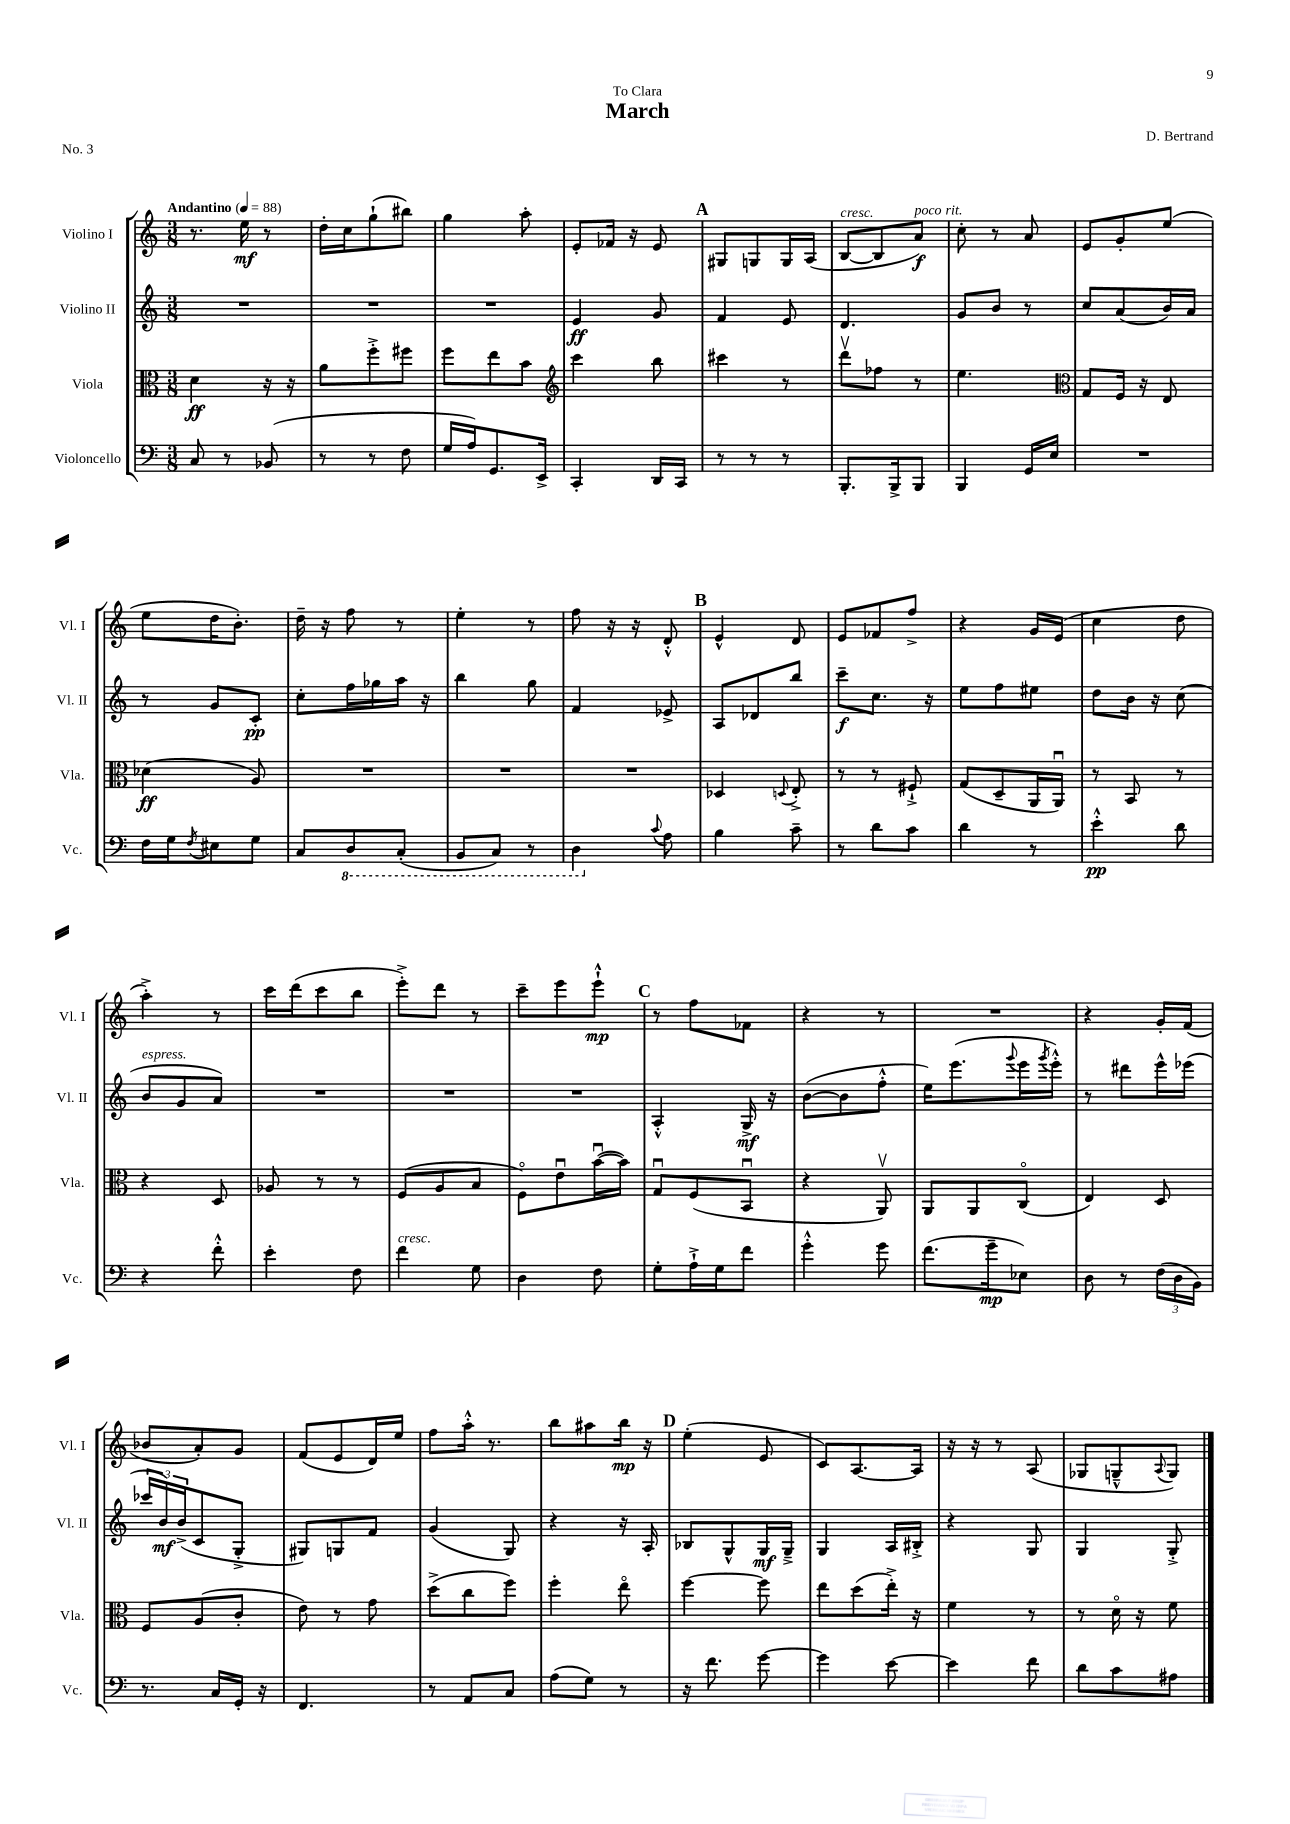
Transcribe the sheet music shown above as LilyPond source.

\header { title = "March" composer = "D. Bertrand" dedication = "To Clara" piece = "No. 3" }
<<
\new StaffGroup <<
\new Staff = "s0" \with { instrumentName = "Violino I" shortInstrumentName = "Vl. I" } {
    \clef treble \key c \major \numericTimeSignature \time 3/8 \tempo "Andantino" 4 = 88
    r8. e''16\mf r8 |
    d''16-. c''16 g''8-!( bis''8) |
    g''4 a''8-. |
    e'8-. fes'16 r16 e'8 |
    \mark \markup { \bold "A" } gis8 g8 g16 a16( |
    b8~^\markup { \italic "cresc." } b8 a'8\f^\markup { \italic "poco rit." }) |
    c''8-. r8 a'8 |
    e'8 g'8-. e''8( |
    e''8 d''16 b'8.-.) |
    d''16-- r16 f''8 r8 |
    e''4-. r8 |
    f''8 r16 r16 d'8-.-^ |
    \mark \markup { \bold "B" } e'4-^ d'8 |
    e'8 fes'8 f''8-> |
    r4 g'16 e'16( |
    c''4 d''8 |
    a''4-.->) r8 |
    c'''16 d'''16( c'''8 b''8 |
    e'''8-.->) d'''8 r8 |
    c'''8-- e'''8 e'''8-!-^\mp |
    \mark \markup { \bold "C" } r8 f''8 fes'8 |
    r4 r8 |
    R4. |
    r4 g'16-. f'16( |
    bes'8 a'8-.) g'8 |
    f'8( e'8 d'16) e''16 |
    f''8 a''16-.-^ r8. |
    b''8 ais''8 b''16\mp r16 |
    \mark \markup { \bold "D" } e''4-.( e'8 |
    c'8) a8.~ a16 |
    r16 r16 r8 a8( |
    ges8 g8---^ \appoggiatura { a8 } g8) \bar "|." |
}
\new Staff = "s1" \with { instrumentName = "Violino II" shortInstrumentName = "Vl. II" } {
    \clef treble \key c \major \numericTimeSignature \time 3/8
    R4. |
    R4. |
    R4. |
    e'4\ff g'8 |
    \mark \markup { \bold "A" } f'4 e'8 |
    d'4. |
    g'8 b'8 r8 |
    c''8 a'8( b'16) a'16 |
    r8 g'8 c'8-.\pp |
    c''8-. f''16 ges''16 a''16 r16 |
    b''4 g''8 |
    f'4 ees'8-> |
    \mark \markup { \bold "B" } a8 des'8 b''8 |
    c'''8--\f c''8. r16 |
    e''8 f''8 eis''8 |
    d''8 b'16 r16 c''8( |
    b'8^\markup { \italic "espress." } g'8 a'8) |
    R4. |
    R4. |
    R4. |
    \mark \markup { \bold "C" } a4-.-^ g16->\mf r16 |
    b'8~( b'8 f''8-.-^ |
    e''16) e'''8.( \appoggiatura { g'''8 } e'''16 \acciaccatura { g'''8 } e'''16-.-^) |
    r8 dis'''8 e'''16-^ ees'''16( |
    \tuplet 3/2 { ces'''16 b'16\mf) b'16->( } c'8 g8-.-> |
    gis8) g8 f'8 |
    g'4( g8) |
    r4 r16 a16-. |
    \mark \markup { \bold "D" } bes8 g8-^ g16\mf g16---> |
    g4 a16 bis16-.-> |
    r4 g8 |
    g4 g8-.-> \bar "|." |
}
\new Staff = "s2" \with { instrumentName = "Viola" shortInstrumentName = "Vla." } {
    \clef alto \key c \major \numericTimeSignature \time 3/8
    d'4\ff r16 r16 |
    a'8 f''8-.-> fis''8 |
    f''8 e''8 b'8 |
    \clef treble c'''4 b''8 |
    \mark \markup { \bold "A" } cis'''4 r8 |
    d'''8\upbow fes''8 r8 |
    e''4. |
    \clef alto g8 f16 r16 e8 |
    des'4\ff( a8) |
    R4. |
    R4. |
    R4. |
    \mark \markup { \bold "B" } des4 \appoggiatura { d8 } e8-.-> |
    r8 r8 fis8-!-> |
    g8( d8-- a,16 a,16\downbow) |
    r8 b,8 r8 |
    r4 d8 |
    aes8 r8 r8 |
    f8( a8 b8 |
    f8\flageolet) e'8\downbow b'16~\downbow( b'16) |
    \mark \markup { \bold "C" } g8\downbow f8( b,8\downbow |
    r4 a,8\upbow) |
    a,8 a,8 c8\flageolet( |
    e4) d8 |
    f8 a8( c'8-. |
    e'8) r8 g'8 |
    d''8->( c''8 f''8) |
    f''4-. e''8\flageolet |
    \mark \markup { \bold "D" } f''4~ f''8 |
    e''8 d''8( e''16-.->) r16 |
    f'4 r8 |
    r8 d'16\flageolet r16 f'8 \bar "|." |
}
\new Staff = "s3" \with { instrumentName = "Violoncello" shortInstrumentName = "Vc." } {
    \clef bass \key c \major \numericTimeSignature \time 3/8
    c8 r8 bes,8( |
    r8 r8 f8 |
    g16 a16) g,8. e,16-> |
    c,4-. d,16 c,16 |
    \mark \markup { \bold "A" } r8 r8 r8 |
    b,,8.-. b,,16-> b,,8 |
    b,,4 g,16 e16 |
    R4. |
    f16 g16 \acciaccatura { f8 } eis8 g8 |
    c8 \ottava #-1 d,8 c,8-.( |
    b,,8 c,8) r8 |
    d,4 \ottava #0 \appoggiatura { c'8 } a8 |
    \mark \markup { \bold "B" } b4 c'8-- |
    r8 d'8 c'8 |
    d'4 r8 |
    e'4-.-^\pp d'8 |
    r4 f'8-.-^ |
    e'4-. f8 |
    f'4^\markup { \italic "cresc." } g8 |
    d4 f8 |
    \mark \markup { \bold "C" } g8-. a16-!-> g16 f'8 |
    g'4-.-^ g'8 |
    f'8.( g'16--\mp ees8) |
    d8 r8 \tuplet 3/2 { f16( d16 b,16) } |
    r8. c16 g,16-. r16 |
    f,4. |
    r8 a,8 c8 |
    a8( g8) r8 |
    \mark \markup { \bold "D" } r16 f'8. g'8~ |
    g'4 e'8~ |
    e'4 f'8 |
    d'8 c'8 ais8 \bar "|." |
}
>>
>>
\layout { \context { \Score \remove "Bar_number_engraver" } }
